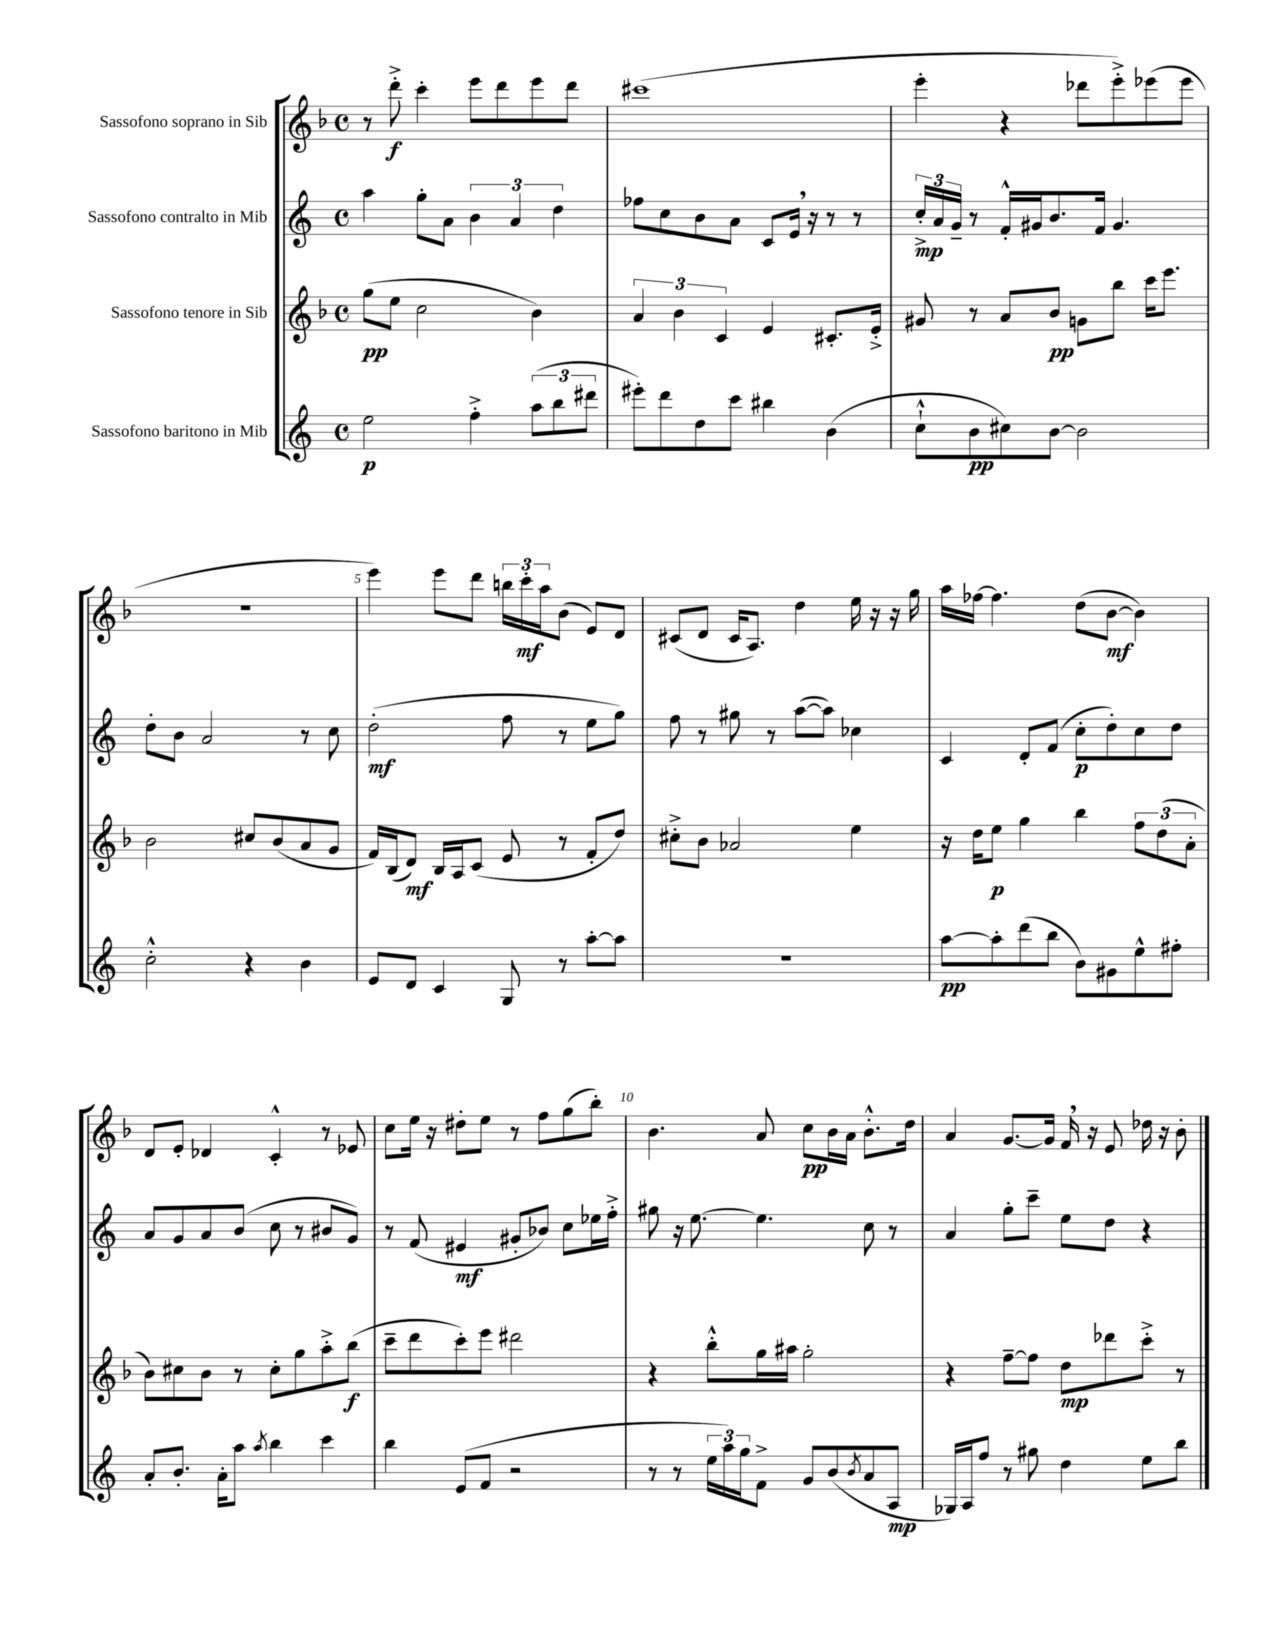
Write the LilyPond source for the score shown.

<<
\new StaffGroup <<
\new Staff = "s0" \with { instrumentName = "Sassofono soprano in Sib" } {
    \clef treble \key f \major \defaultTimeSignature \time 4/4
    r8 d'''8-.->\f c'''4-. e'''8 d'''8 e'''8 d'''8 |
    cis'''1( |
    e'''4-. r4 des'''8 e'''8-.->) ees'''8( ees'''8 |
    R1 |
    e'''4) e'''8 d'''8 \tuplet 3/2 { b''16 c'''16-.\mf a''16 } bes'8( e'8) d'8 |
    cis'8( d'8 cis'16 a8.) d''4 e''16 r16 r16 g''16 |
    a''16 fes''16~ fes''4. d''8( bes'8~\mf bes'4) |
    d'8 e'8-. des'4 c'4-.-^ r8 ees'8 |
    c''8 e''16 r16 dis''8-. e''8 r8 f''8 g''8( bes''8-.) |
    bes'4. a'8 c''8\pp bes'16 a'16 bes'8.-.-^ d''16 |
    a'4 g'8.~ g'16 f'16 \breathe r16 e'8 des''16 r16 bes'8-. \bar "|." |
}
\new Staff = "s1" \with { instrumentName = "Sassofono contralto in Mib" } {
    \clef treble \key c \major \defaultTimeSignature \time 4/4
    a''4 g''8-. a'8 \tuplet 3/2 { b'4 a'4 d''4 } |
    fes''8 c''8 b'8 a'8 c'8 e'16 \breathe r16 r8 r8 |
    \tuplet 3/2 { c''16-.->\mp a'16 g'16-- } r8 f'16-.-^ gis'16 b'8. f'16 gis'4. |
    d''8-. b'8 a'2 r8 c''8 |
    d''2-.\mf( f''8 r8 e''8 g''8) |
    f''8 r8 gis''8 r8 a''8~( a''8) ces''4 |
    c'4 d'8-. f'8( c''8-.\p d''8-.) c''8 d''8 |
    a'8 g'8 a'8 b'8( c''8 r8 bis'8 g'8) |
    r8 f'8( eis'4\mf gis'8-. bes'8) c''8 ees''16 f''16-.-> |
    gis''8 r16 e''8.~ e''4. c''8 r8 |
    a'4 g''8-. c'''8-- e''8 d''8 r4 \bar "|." |
}
\new Staff = "s2" \with { instrumentName = "Sassofono tenore in Sib" } {
    \clef treble \key f \major \defaultTimeSignature \time 4/4
    g''8\pp( e''8 c''2 bes'4) |
    \tuplet 3/2 { a'4 bes'4 c'4 } e'4 cis'8.-. e'16-.-> |
    gis'8 r8 a'8 bes'8\pp g'8 bes''8 c'''16 e'''8. |
    bes'2 cis''8 bes'8( a'8 g'8 |
    f'16) bes16( d'8\mf) bes16 a16 c'8( e'8 r8 f'8-. d''8) |
    cis''8-.-> bes'8 aes'2 e''4 |
    r16 d''16 e''8\p g''4 bes''4 \tuplet 3/2 { f''8 d''8( a'8-. } |
    bes'8) cis''8 bes'8 r8 cis''8-. g''8 a''8-.-> bes''8\f( |
    c'''8-- d'''8 c'''8-.) e'''8 dis'''2 |
    r4 bes''8-.-^ g''16 ais''16 g''2-. |
    r4 f''8~-- f''8 d''8\mp des'''8 c'''8-.-> r8 \bar "|." |
}
\new Staff = "s3" \with { instrumentName = "Sassofono baritono in Mib" } {
    \clef treble \key c \major \defaultTimeSignature \time 4/4
    e''2\p f''4-.-> \tuplet 3/2 { a''8( b''8 dis'''8 } |
    eis'''8-.) d'''8 d''8 c'''8 bis''4 b'4( |
    c''8-!-^ b'8\pp cis''8) b'8~ b'2 |
    c''2-.-^ r4 b'4 |
    e'8 d'8 c'4 g8 r8 a''8~-. a''8 |
    R1 |
    a''8~\pp a''8-. d'''8( b''8 b'8) gis'8 e''8-^ fis''8-. |
    a'8-. b'8.-. a'16-. a''8 \acciaccatura { a''8 } b''4 c'''4 |
    b''4 e'8( f'8 r2 |
    r8 r8 \tuplet 3/2 { e''16 a''16) g''16 } f'8-> g'8 b'8( \acciaccatura { b'8 } a'8 a8\mp |
    ges16) a16 f''8 r8 gis''8 d''4 e''8 b''8 \bar "|." |
}
>>
>>
\layout { \context { \Score \override BarNumber.break-visibility = ##(#f #t #t) barNumberVisibility = #(every-nth-bar-number-visible 5) } }
